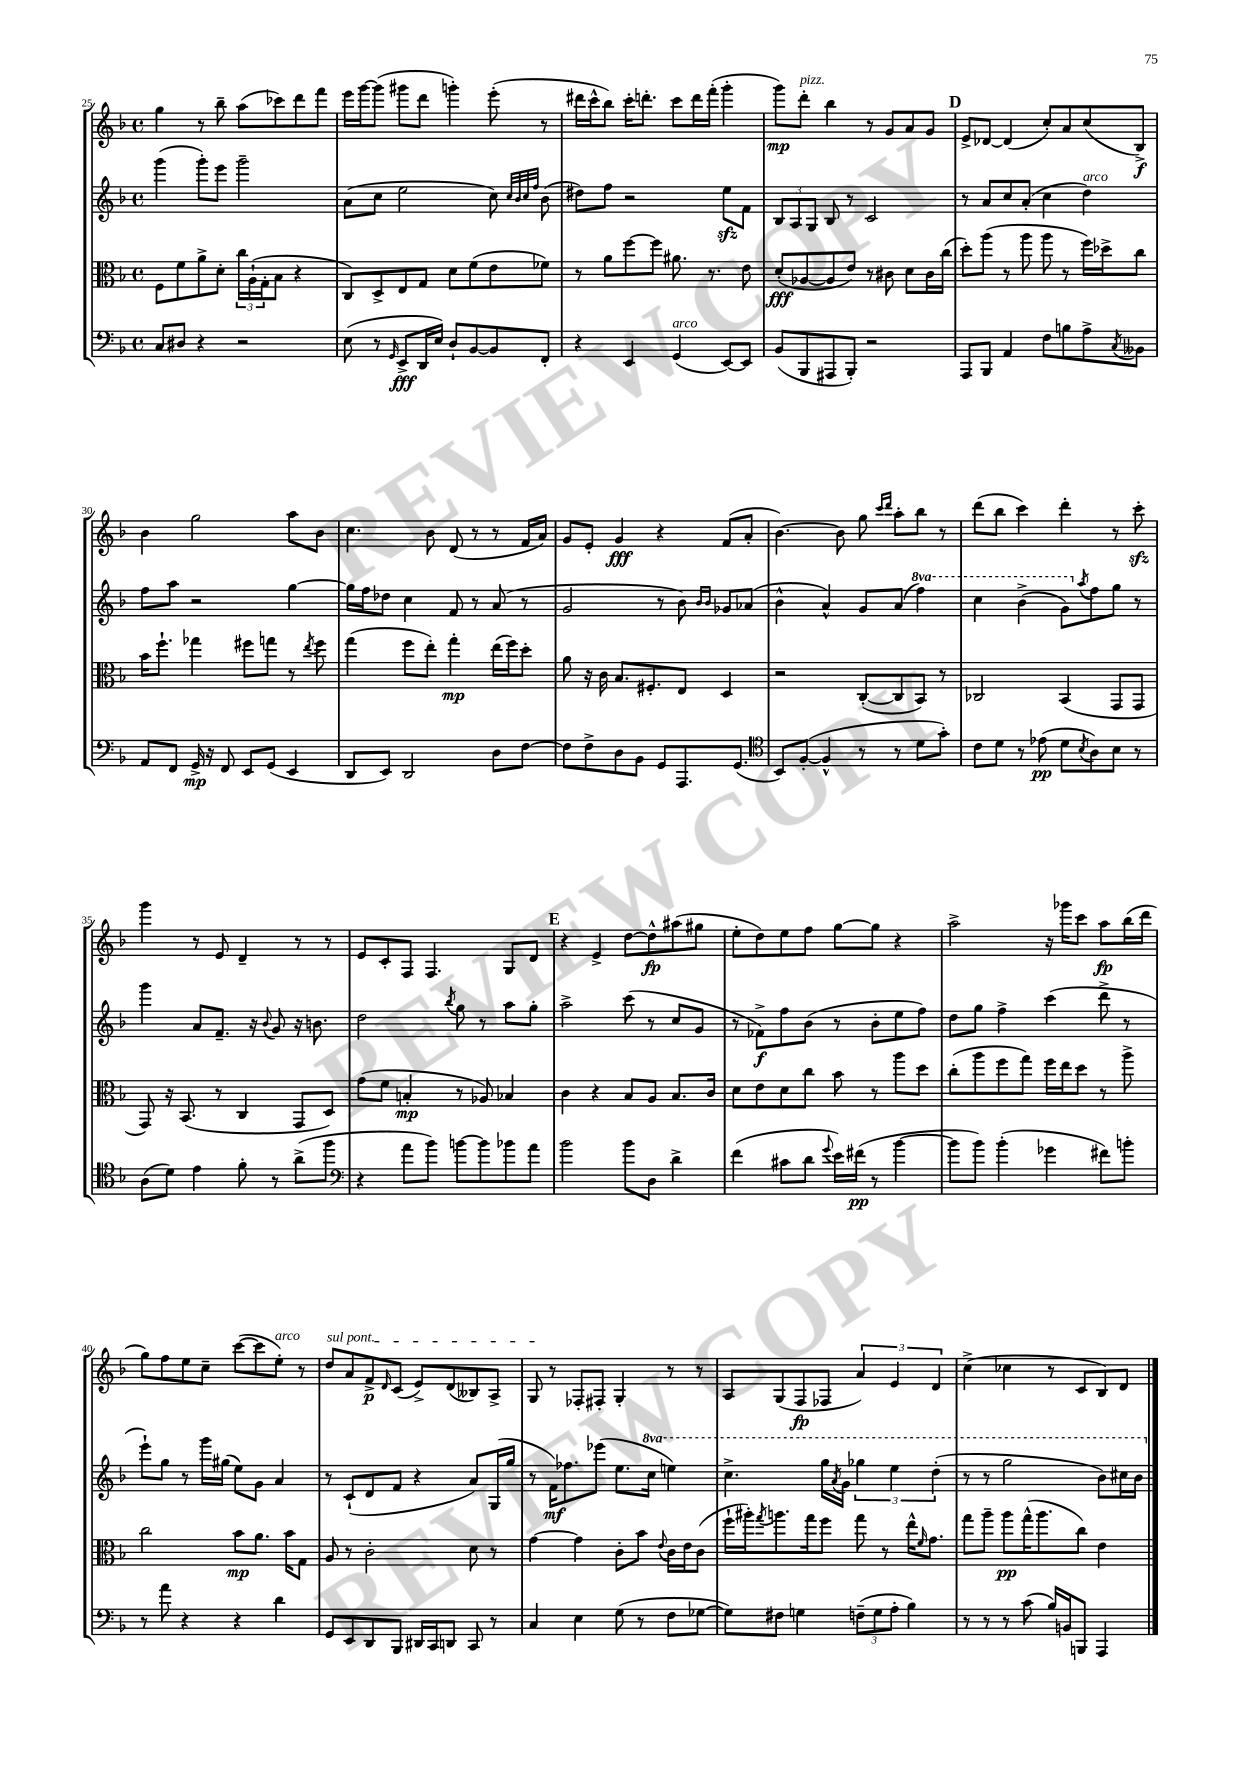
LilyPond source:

<<
\new StaffGroup <<
\new Staff = "s0" {
    \clef treble \key f \major \defaultTimeSignature \time 4/4
    g''4 r8 bes''8-- a''8( ces'''8) d'''8 f'''8 |
    e'''16 g'''16~ g'''8( gis'''8 d'''8 g'''4-.) e'''8-.( r8 |
    dis'''16 c'''16-^ bes''8) c'''16-. d'''8.-. c'''8 d'''16 f'''16-.( g'''4-. |
    g'''8\mp) d'''8-.^\markup { \italic "pizz." } bes''4 r8 g'8 a'8 g'8 |
    \mark \markup { \bold "D" } e'8-> des'8~ des'4( c''8-.) a'8 c''8( bes8->\f) |
    bes'4 g''2 a''8 bes'8 |
    c''4. bes'8 d'8( r8 r8 f'16 a'16) |
    g'8 e'8-. g'4\fff r4 f'8( a'8-. |
    bes'4.~) bes'8 g''8 \grace { c'''16 d'''16 } a''8-. bes''8 r8 |
    d'''8( bes''8 c'''4) d'''4-. r8 c'''8-.\sfz |
    g'''4 r8 e'8 d'4-- r8 r8 |
    e'8 c'8-. f8 f4. g8 d'8 |
    \mark \markup { \bold "E" } r4 e'4-> d''8~ d''8-^\fp ais''8( gis''8 |
    e''8-. d''8) e''8 f''8 g''8~ g''8 r4 |
    a''2-> r16 ges'''16 c'''8 a''8\fp bes''16( d'''16 |
    g''8) f''8 e''8 c''8-- c'''8~( c'''8 e''8-.^\markup { \italic "arco" }) r8 |
    \once \override TextSpanner.bound-details.left.text = \markup { \italic "sul pont." } d''8\startTextSpan a'8 f'8->\p \grace { d'16 } c'8( e'8->) d'8( beses8) a8-> |
    g8\stopTextSpan r8 fes8-. fis8-. g4-. r8 r8 |
    a8 g8( f8\fp fes8 \tuplet 3/2 { a'4) e'4 d'4 } |
    c''4->( ces''4 r8 c'8 bes8) d'8 \bar "|." |
}
\new Staff = "s1" {
    \clef treble \key f \major \defaultTimeSignature \time 4/4 \set Staff.ottavationMarkups = #ottavation-simple-ordinals
    g'''4( g'''8-.) e'''8 g'''2-- |
    a'8( c''8 e''2 c''8) \grace { c''32 bes'32 c''32 f''32 } bes'8( |
    dis''8) f''8 r2 e''8\sfz f'8 |
    \tuplet 3/2 { bes8 a8 g8 } bes8 r8 c'2 |
    \mark \markup { \bold "D" } r8 a'8 c''8 a'8-.( c''4 d''4^\markup { \italic "arco" }) |
    f''8 a''8 r2 g''4~ |
    g''16 f''16 des''8 c''4 f'8 r8 a'8( r8 |
    g'2 r8 bes'8) \grace { bes'16 bes'16 } ges'8 aes'8( |
    bes'4-^ a'4-^) g'8 a'8( \ottava #1 f'''4) |
    c'''4 bes''4->( g''8) \ottava #0 \acciaccatura { a''8 } f''8 g''8 r8 |
    g'''4 a'8 f'8.-- r16 \appoggiatura { bes'8 } g'8 r16 b'8. |
    d''2 \acciaccatura { bes''8 } g''8 r8 a''8 g''8-. |
    \mark \markup { \bold "E" } a''2-> c'''8( r8 c''8 g'8 |
    r8 fes'8->\f) f''8 bes'8( r8 bes'8-. e''8 f''8) |
    d''8 g''8 f''4-> c'''4( d'''8-> r8 |
    e'''8-!) g''8 r8 g'''16 gis''16( e''8) g'8 a'4 |
    r8 c'8-!( d'8 f'8 r4 a'8) g16( g''16 |
    r8 f'16\mf) fes''8. ees'''8( e''8. \ottava #1 c'''16 e'''4) |
    c'''4.-> g'''16 \acciaccatura { a''8 } g''16 \tuplet 3/2 { ges'''4 e'''4 d'''4-.( } |
    r8 r8 g'''2 bes''8) cis'''16 bes''16 \ottava #0 \bar "|." |
}
\new Staff = "s2" {
    \clef alto \key f \major \defaultTimeSignature \time 4/4
    f8 f'8 a'8-> d'8-. \tuplet 3/2 { c''16 a16-!( g16-. } bes8 r4 |
    c8) d8-> e8 g8 d'8 f'8( e'8 fes'8) |
    r8 a'8 f''8~ f''8 ais'8. r8. e'8 |
    d'8-.\fff( aes8~ aes8 e'8) r8 cis'8 d'8 cis'16 c''16( |
    \mark \markup { \bold "D" } d''8-.) a''8( r8 a''8 a''8 r8 f''16) des''16-> c''8 |
    bes'16 f''8.-! ges''4 fis''8 g''8 r8 \acciaccatura { e''8 } fis''8 |
    g''4( f''8 e''8-.) g''4-.\mp e''16( f''16) d''8-. |
    a'8 r16 c'16 bes8. fis8.-. e8 d4 |
    r2 c8~-.( c8 bes,8) r8 |
    ces2 bes,4( g,8 g,8 |
    g,8) r16 bes,8.( r8 c4 g,8 d8) |
    g'8( f'8 b4-.\mp r8 aes8) bes4 |
    \mark \markup { \bold "E" } c'4 r4 bes8 a8 bes8. c'16 |
    d'8 e'8 d'8 c''8 bes'8 r8 a''8 d''8 |
    c''8-.( a''8 f''8 g''8) f''16 e''16 d''8 r8 a''8-> |
    c''2 bes'8\mp a'8. bes'16 g8 |
    a8 r8 c'2-. d'8 r8 |
    g'4~ g'4 c'8-. bes'8 \appoggiatura { e'8 } c'16 e'16 c'8( |
    f''16-! ais''16-.) \acciaccatura { g''8 } a''8. g''16 f''8 g''8 r8 e''16-^ \grace { f'16 } g'8. |
    g''8 a''8-- a''8\pp g''16-^( a''8. c''8) e'4 \bar "|." |
}
\new Staff = "s3" {
    \clef bass \key f \major \defaultTimeSignature \time 4/4
    c8 dis8 r4 r2 |
    e8( r8 \grace { g,16 } e,8->\fff d,16 e16) d8-! bes,8~ bes,8 f,8-. |
    r4 e,4 g,4^\markup { \italic "arco" }( e,8~) e,8 |
    bes,8( bes,,8 ais,,8 bes,,8-.) r2 |
    \mark \markup { \bold "D" } a,,8 bes,,8 a,4 f8 b8 a8-> \acciaccatura { c8 } beses,8 |
    a,8 f,8 g,16->\mp r16 f,8 e,8 g,8( e,4 |
    d,8 e,8) d,2 d8 f8~ |
    f8 f8-> d8 bes,8 g,8 a,,8. g,8.( |
    \clef tenor bes,8) f8~-.( f4-^ r8 r8 d'8 g'8-.) |
    c'8 d'8 r8 ees'8\pp( d'8 \acciaccatura { bes8 } a8) bes8 r8 |
    a8( d'8) e'4 f'8-. r8 a'8->( f''8 |
    \clef bass r4 a'8 bes'8) b'8~ b'8 bes'8 a'8 |
    \mark \markup { \bold "E" } bes'2 bes'8 d8 d'4-> |
    f'4( cis'8 d'8 \appoggiatura { g'8 } e'16) fis'16\pp( r8 bes'4~ |
    bes'8 bes'8) bes'4-.( ges'4 fis'8) b'8-. |
    r8 a'8 r4 r4 d'4 |
    g,8 e,8 d,8 bes,,8 dis,16 c,16 d,8 c,8 r8 |
    c4 e4 g8( r8 f8 ges8~ |
    ges8) fis8 g4 \tuplet 3/2 { f8--( g8 a8-. } bes4) |
    r8 r8 r8 c'8( bes16) b,16 b,,8 a,,4 \bar "|." |
}
>>
>>
\layout { \context { \Score currentBarNumber = #25 } }
